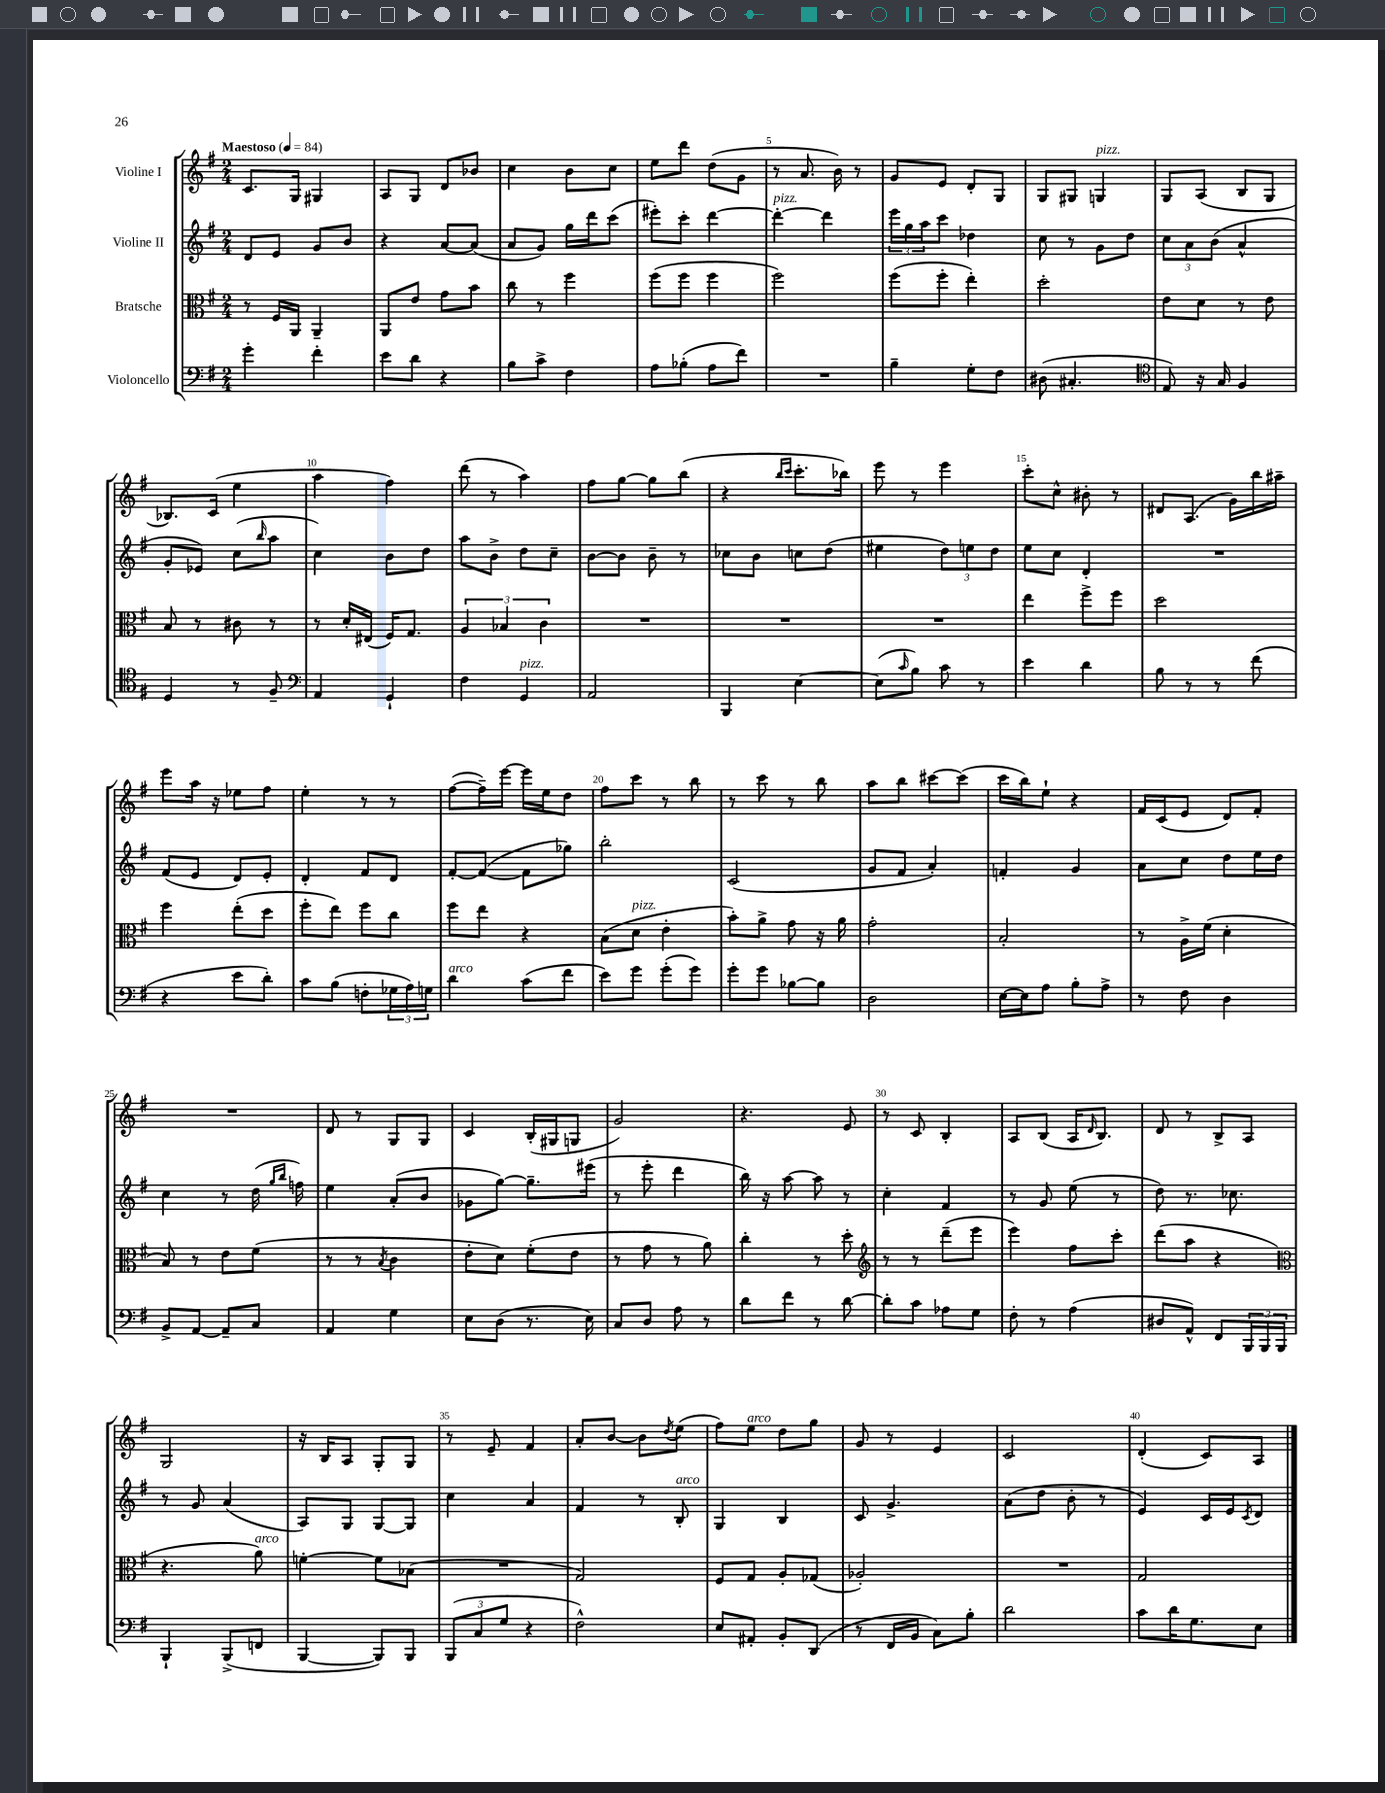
<<
\new StaffGroup <<
\new Staff = "s0" \with { instrumentName = "Violine I" } {
    \clef treble \key g \major \numericTimeSignature \time 2/4 \tempo "Maestoso" 4 = 84
    c'8. g16 gis4 |
    a8 g8 d'8 bes'8 |
    c''4 b'8 c''8 |
    e''8 d'''8 d''8( g'8 |
    r8 a'8. b'16) r8 |
    g'8 e'8 d'8-. g8 |
    g8 gis8 g4^\markup { \italic "pizz." } |
    g8 a8( b8 g8 |
    bes8.) c'16( e''4 |
    a''4 fis''4) |
    d'''8( r8 a''4) |
    fis''8 g''8~ g''8 b''8( |
    r4 \grace { b''16 c'''16 } c'''8.-. bes''16) |
    e'''8 r8 e'''4 |
    c'''8-. c''8-^ bis'8-. r8 |
    dis'8 a8.( g'16) b''16 ais''16-- |
    e'''8 a''16 r16 ees''8 fis''8 |
    e''4-. r8 r8 |
    fis''8~( fis''16--) e'''16~ e'''16 e''16 d''8 |
    fis''8 c'''8 r8 b''8 |
    r8 c'''8 r8 b''8 |
    a''8 b''8 cis'''8~ cis'''8( |
    c'''16 b''16) e''8-! r4 |
    fis'16 c'16( e'8 d'8) fis'8-. |
    R2 |
    d'8 r8 g8 g8 |
    c'4 b16-.( gis16 g8 |
    g'2) |
    r4. e'8 |
    r8 c'8 b4-. |
    a8 b8( a16 \grace { d'16 } b8.) |
    d'8 r8 b8-> a8 |
    g2 |
    r16 b16 a8 g8-. g8 |
    r8 e'8-- fis'4 |
    a'8-. b'8~ b'8 \acciaccatura { d''8 } e''8( |
    fis''8) e''8^\markup { \italic "arco" } d''8 g''8 |
    g'8 r8 e'4 |
    c'2 |
    d'4-.( c'8) a8 \bar "|." |
}
\new Staff = "s1" \with { instrumentName = "Violine II" } {
    \clef treble \key g \major \numericTimeSignature \time 2/4
    d'8 e'8 g'8 b'8 |
    r4 a'8~ a'8( |
    a'8 g'8) g''16 d'''16 c'''8( |
    eis'''8-.) c'''8-. d'''4~ |
    d'''4~-.^\markup { \italic "pizz." } d'''4 |
    \tuplet 3/2 { e'''16 g''16 a''16 } c'''8 des''4 |
    c''8 r8 g'8 d''8 |
    \tuplet 3/2 { c''8 a'8 b'8( } a'4-^ |
    g'8-. ees'8) c''8( \grace { b''16 } a''8 |
    c''4) b'8 d''8 |
    a''8 b'8-> d''8 c''8-- |
    b'8~ b'8 b'8-- r8 |
    ces''8 b'8 c''8 d''8( |
    eis''4 \tuplet 3/2 { d''8) e''8 d''8 } |
    e''8 c''8 d'4-. |
    R2 |
    fis'8( e'8 d'8) e'8-. |
    d'4-. fis'8 d'8 |
    fis'8~-. fis'8~( fis'8 ges''8) |
    b''2-. |
    c'2( |
    g'8 fis'8 a'4-.) |
    f'4-. g'4 |
    a'8 c''8 d''8 e''16 d''16 |
    c''4 r8 d''16( \grace { g''16 b''16 } f''16) |
    e''4 a'8-.( b'8 |
    ges'8 g''8~) g''8.-- eis'''16( |
    r8 e'''8-. d'''4 |
    b''16) r16 a''8~ a''8 r8 |
    c''4-. fis'4 |
    r8 g'8 e''8( r8 |
    d''8) r8. ces''8. |
    r8 g'8 a'4( |
    a8) g8 g8~ g8 |
    c''4 a'4 |
    fis'4 r8 b8-.^\markup { \italic "arco" } |
    g4 b4 |
    c'8 g'4.-> |
    a'8( d''8 b'8-. r8 |
    e'4) c'16 e'16 \acciaccatura { c'8 } d'8 \bar "|." |
}
\new Staff = "s2" \with { instrumentName = "Bratsche" } {
    \clef alto \key g \major \numericTimeSignature \time 2/4
    r8 fis16 a,16 a,4-- |
    a,8 e'8 g'8 b'8 |
    c''8 r8 fis''4 |
    fis''8( fis''8 fis''4 |
    fis''2) |
    fis''8( fis''8-. e''4-.) |
    d''2-. |
    e'8 d'8 r8 e'8 |
    b8 r8 cis'8 r8 |
    r8 d'16-. eis16( fis16) g8. |
    \tuplet 3/2 { a4 bes4 c'4 } |
    R2 |
    R2 |
    R2 |
    e''4 fis''8-> fis''8 |
    d''2 |
    fis''4 e''8-.( d''8 |
    fis''8-. e''8) fis''8 c''8 |
    fis''8 e''8 r4 |
    b8( d'8^\markup { \italic "pizz." } e'4-. |
    b'8-.) a'8-> g'8 r16 a'16 |
    g'2-. |
    b2-. |
    r8 a16-> fis'16( d'4-. |
    b8) r8 e'8 fis'8( |
    r8 r8 \acciaccatura { b8 } c'4 |
    e'8-. d'8) fis'8-.( e'8 |
    r8 g'8 r8 a'8) |
    c''4-. r8 d''8-. |
    \clef treble r8 r8 d'''8--( e'''8 |
    e'''4) fis''8 c'''8-. |
    d'''8( a''8 r4 |
    \clef alto r4. a'8^\markup { \italic "arco" }) |
    f'4~-. f'8 bes8( |
    R2 |
    g2) |
    fis8 g8 a8-. ges8( |
    aes2-.) |
    R2 |
    g2 \bar "|." |
}
\new Staff = "s3" \with { instrumentName = "Violoncello" } {
    \clef bass \key g \major \numericTimeSignature \time 2/4
    g'4-. fis'4-. |
    e'8 d'8 r4 |
    b8 c'8-> fis4 |
    a8 bes8-.( a8 fis'8) |
    R2 |
    b4-- g8-. fis8 |
    dis8( cis4.-. |
    \clef tenor e8) r16 g16 fis4 |
    d4 r8 fis8-- |
    \clef bass a,4 g,4-! |
    fis4 g,4^\markup { \italic "pizz." } |
    a,2 |
    b,,4 e4~ |
    e8( \grace { c'16 } b8) c'8 r8 |
    e'4 d'4 |
    b8 r8 r8 fis'8( |
    r4 e'8 d'8-.) |
    c'8 b8( f8-. \tuplet 3/2 { ges16 a16) g16 } |
    d'4^\markup { \italic "arco" } c'8( fis'8 |
    e'8) g'8 g'8-.( g'8) |
    g'8-. g'8 bes8~ bes8 |
    d2 |
    e16~ e16 a8 b8-. a8-> |
    r8 fis8 d4 |
    b,8-> a,8~ a,8-- c8 |
    a,4 g4 |
    e8 d8( r8. e16) |
    c8 d8 a8 r8 |
    d'8 fis'8 r8 d'8~ |
    d'8-. c'8 aes8 g8 |
    fis8-. r8 a4( |
    dis8 a,8-^) fis,8 \tuplet 3/2 { b,,16 b,,16 b,,16 } |
    b,,4-! b,,8->( f,8 |
    b,,4~ b,,8) b,,8 |
    \tuplet 3/2 { b,,8( c8 g8 } r4 |
    fis2-^) |
    e8 ais,8-. b,8-. d,8( |
    r8 fis,16 b,16 c8) b8-. |
    d'2 |
    c'8 d'16 g8. e8 \bar "|." |
}
>>
>>
\layout { \context { \Score \override BarNumber.break-visibility = ##(#f #t #t) barNumberVisibility = #(every-nth-bar-number-visible 5) } }
